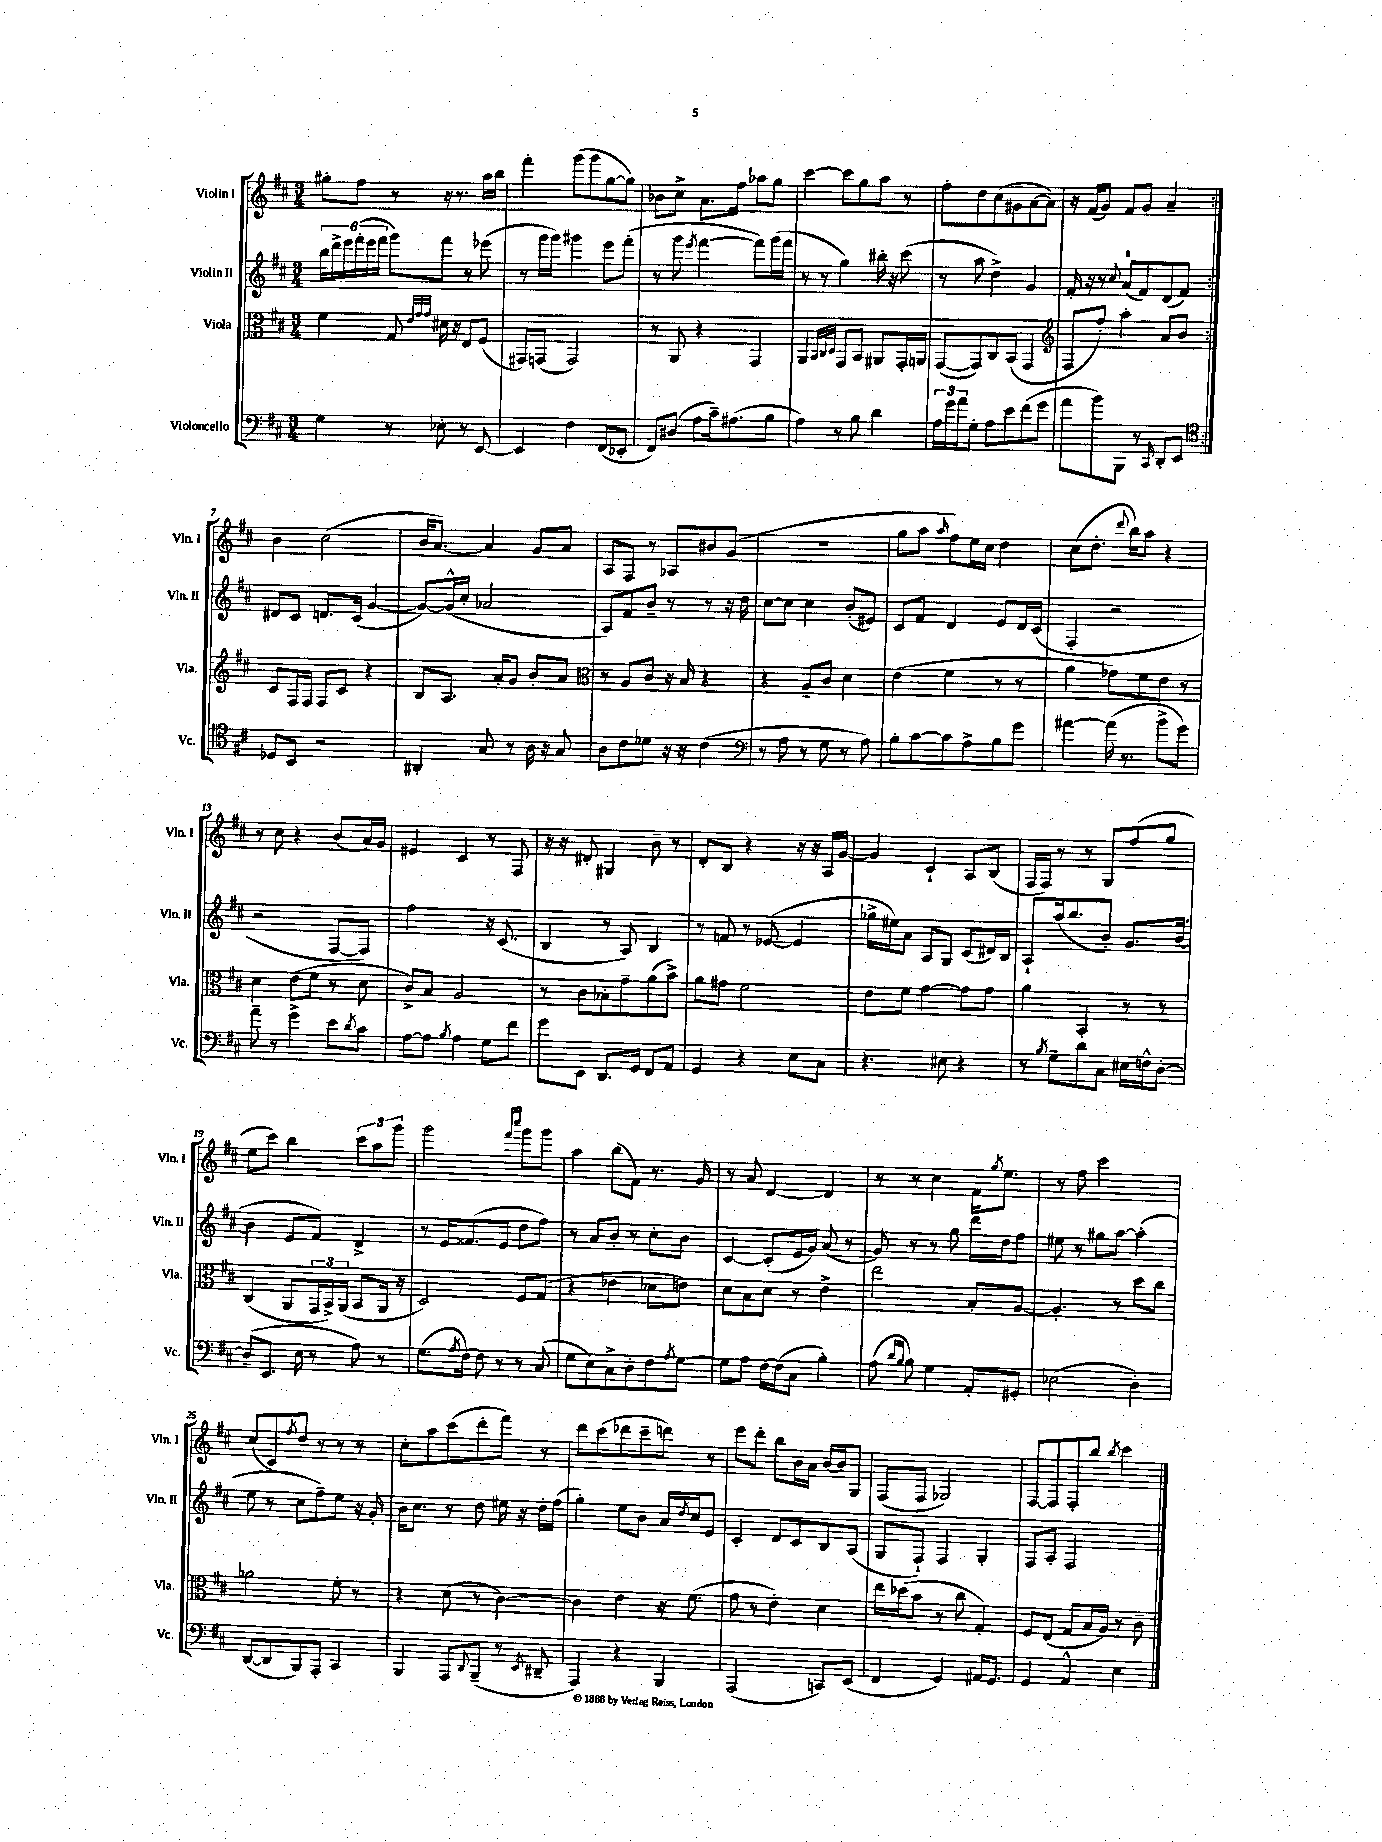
<<
\new StaffGroup <<
\new Staff = "s0" \with { instrumentName = "Violin I" shortInstrumentName = "Vln. I" } {
    \clef treble \key d \major \numericTimeSignature \time 3/4
    \repeat volta 2 { gis''8-. fis''8 r8 r16 r8. a''16 b''16 |
    fis'''4-. g'''8( g'''8 g''8~ g''8) |
    bes'8 cis''8-> a'8. fis''16 aes''8 g''8 |
    cis'''4~ cis'''8 g''8 a''8 r8 |
    fis''8-. d''8 cis''8( gis'8 a'8~ a'8) |
    r16 fis'16( g'8) fis'8 g'8 a'4-- | }
    b'4 cis''2( |
    b'16 a'8.~) a'4 g'8 a'8 |
    a8 fis8 r8 aes8 bis'8 g'8( |
    R2. |
    g''8 a''8 \grace { a''16 } fis''8) e''16 cis''16 d''4 |
    cis''8( d''8.-. \appoggiatura { d'''8 } b''16) a''8 r4 |
    r8 cis''8 r4 b'8( a'16) g'16 |
    eis'4 cis'4 r8 fis8 |
    r16 r16 dis'8-. gis4 b'8-- r8 |
    d'8-. b8 r4 r16 r16 a16 g'16~ |
    g'4 cis'4-! a8 b8( |
    fis16 fis16) r8 r8 g8 fis''8( g''8 |
    e''8 cis'''8) b''4 \tuplet 3/2 { cis'''8 a''8 g'''8 } |
    g'''2 \grace { fis'''16 cis''''16 } g'''8 g'''8 |
    a''4 b''8( fis'8) r8. g'16 |
    r8 a'8 d'4~ d'4 |
    r8 r8 cis''4 fis'16 \acciaccatura { g''8 } e''8. |
    r8 fis''8 cis'''2 |
    cis''8( cis'8) \acciaccatura { fis''8 } d''8 r8 r8 r8 |
    cis''8-. a''8 cis'''8( d'''8-. fis'''8) r8 |
    d'''8 cis'''8( des'''8 cis'''8-- d'''8) r8 |
    e'''8 d'''8-. b''8 b'16 a'16 b'16~ b'16 g8 |
    fis8( fis8 ges2) |
    fis8~ fis8 fis8-. b''8 \acciaccatura { b''8 } cis'''4 \bar "|." |
}
\new Staff = "s1" \with { instrumentName = "Violin II" shortInstrumentName = "Vln. II" } {
    \clef treble \key d \major \numericTimeSignature \time 3/4
    \repeat volta 2 { \tuplet 6/4 { b''16 d'''16-> e'''16 fis'''16-.( e'''16 fis'''16 } g'''8) fis'''8 r8 ees'''8( |
    r8 g'''16 g'''16) gis'''4 e'''8 fis'''8-.( |
    r8 g'''8 \acciaccatura { e'''8 } fis'''4~ fis'''8) g'''16( fis'''16 |
    r8 r8 g''4) bis''16-. r16 cis'''8( |
    r8 a''8 d''4->) g'4 |
    fis'16-. r16 r8 \appoggiatura { cis''8 } a'8-0( fis'8) d'8( fis'8) | }
    dis'8 cis'8 d'8. cis'16( g'4~ |
    g'8~) g'16-^( cis''16-. aes'2 |
    a8) fis'8 b'8-- r8 r8 r16 d''16 |
    cis''8~ cis''8 cis''4 b'8-.( eis'8) |
    cis'8 fis'8 d'4 e'8 d'16 cis'16( |
    fis4-. r2 |
    r2 fis8~ fis8) |
    fis''2 r16 cis'8.( |
    b4 r8 a8) b4 |
    r8 f'8 r8 ees'8~( ees'4 |
    ges''16-> eis''16) a'8 a8 g8 cis'8( dis'16) b16 |
    a8-! a''16( b''8. b'8-.) g'8. b'16~( |
    b'4 e'8 fis'8) d'4-> |
    r8 e'16 fisis'8.( e'8 d''8 fis''8) |
    r8 a'8 b'8-. r8 cis''8-. b'8 |
    cis'4~ cis'8-.( e'16 g'16) a'8( r8 |
    g'8) r8 r8 g''8 d'''16 d''16 fis''8 |
    eis''8 r8 gis''8 a''8~ a''4-.( |
    e''8 r8 cis''8 fis''8--) e''8 r16 g'16-. |
    b'16 cis''8. r8 d''8 eis''16 r16 d''16-. fis''16( |
    g''4-.) e''8 b'8 a'16 \acciaccatura { d''8 } cis''16 e'8 |
    cis'4-. d'8 cis'8 b8 a8( |
    g8 fis8-!) fis4 g4-. |
    fis8 a8-. fis2 \bar "|." |
}
\new Staff = "s2" \with { instrumentName = "Viola" shortInstrumentName = "Vla." } {
    \clef alto \key d \major \numericTimeSignature \time 3/4
    \repeat volta 2 { fis'4 g8 \grace { e'32 g'32 g'32 } dis'16 r16 e8 fis8( |
    gis,8) g,8( g,2) |
    r8 a,8 r4 g,4 |
    a,4 \grace { b,32 cis32 d32 } g,8 b,8 ais,8 g,16-. a,16 |
    g,8~( g,8) cis8 b,8( g,4 |
    \clef treble fis8 fis''8-.) a''4-. a'8 b'8 | }
    cis'8 fis16 fis16 fis8 cis'8 r4 |
    b8 a8. a'16-. g'8 b'8-. a'8 |
    \clef alto r8 a8 cis'8 r16 b16 r4 |
    r4 a8-- cis'8 d'4 |
    e'4( fis'4 r8 r8 |
    a'4 ges'8) fis'8 e'8 r8 |
    d'4 e'8( fis'8 r8 d'8 |
    cis'8->) b8 a2 |
    r8 cis'8 bes8-. g'8-- a'8( b'8->) |
    a'8 gis'8 fis'2 |
    e'8 fis'8 g'4~ g'8 g'8 |
    a'4 b,4-. r8 r8 |
    cis4( a,8 \tuplet 3/2 { g,16 b,16->) a,16( } b,8 a,16 r16 |
    d2) fis8 g8( |
    r4 ees'4 des'8 e'8) |
    d'8 b8 d'8 r8 e'4-> |
    e''2 b8-. a8~ |
    a4.-. r8 d''8 cis''8 |
    aes'2 fis'8-. r8 |
    r4 d'8( r8 cis'4~) |
    cis'4 e'4 r16 fis'8.( |
    g'8 r8 e'4-.) d'4 |
    e''16 des''16( b'8 r8 cis''8 g4-.) |
    fis8 e8( g8 b16 a16) r8 cis'8-- \bar "|." |
}
\new Staff = "s3" \with { instrumentName = "Violoncello" shortInstrumentName = "Vc." } {
    \clef bass \key d \major \numericTimeSignature \time 3/4
    \repeat volta 2 { g4 r8 ees8-. r8 e,8~ |
    e,4 fis4 fis,8( ees,8-. |
    fis,8) dis8( a8 cis'16--) ais8.( b8 |
    a4) r8 b8 d'4 |
    \tuplet 3/2 { a16 g'16 a'16 } g8-. a8 e'8 fis'8( g'8 |
    a'8 b'8) b,,8 r8 \grace { cis,16 } d,8-. e,8 | }
    \clef tenor des8 b,8 r2 |
    ais,4-. g8 r8 a16 r16 g8 |
    a8 cis'8 des'8 r16 r16 cis'4( |
    \clef bass r8 a8 r8 g8 r8 a8) |
    b8-. cis'8~ cis'8 a8-> b8 g'8 |
    ais'4~ ais'16( r8. b'8-> g'8) |
    a'8-- r8 g'4-> e'8 \acciaccatura { d'8 } cis'8 |
    a8~ a8 \acciaccatura { b8 } a4 g8 fis'8 |
    g'8 e,8 d,8. g,16 fis,8 a,8 |
    g,4 r4 e8 cis8 |
    r4. eis8 r4 |
    r8 \acciaccatura { b8 } g8-- d'8 cis8 eis16 f16-^ d8~-. |
    d8--( e,8. e16 r8 a8) r8 |
    g8.( \acciaccatura { a8 } fis16~) fis8 r8 r8 cis8( |
    g8 e8) cis8-> d8-. fis8 \acciaccatura { a8 } g8~ |
    g8 a8 fis16~ fis16( cis8 b4-.) |
    a8( \grace { d'16 b16 } b8) g4 a,8-. gis,8-. |
    ees2( d4-.) |
    d,8~( d,8 b,,8) a,,8-. cis,4 |
    b,,4 a,,8 \appoggiatura { d,8 } b,,8--( r8 \acciaccatura { e,8 } dis,8-- |
    a,,4) r4 b,,4 |
    a,,2( c,8) e,8( |
    fis,4 g,4) ais,16 g,8. |
    g,4 a,4-^ e4 \bar "|." |
}
>>
>>
